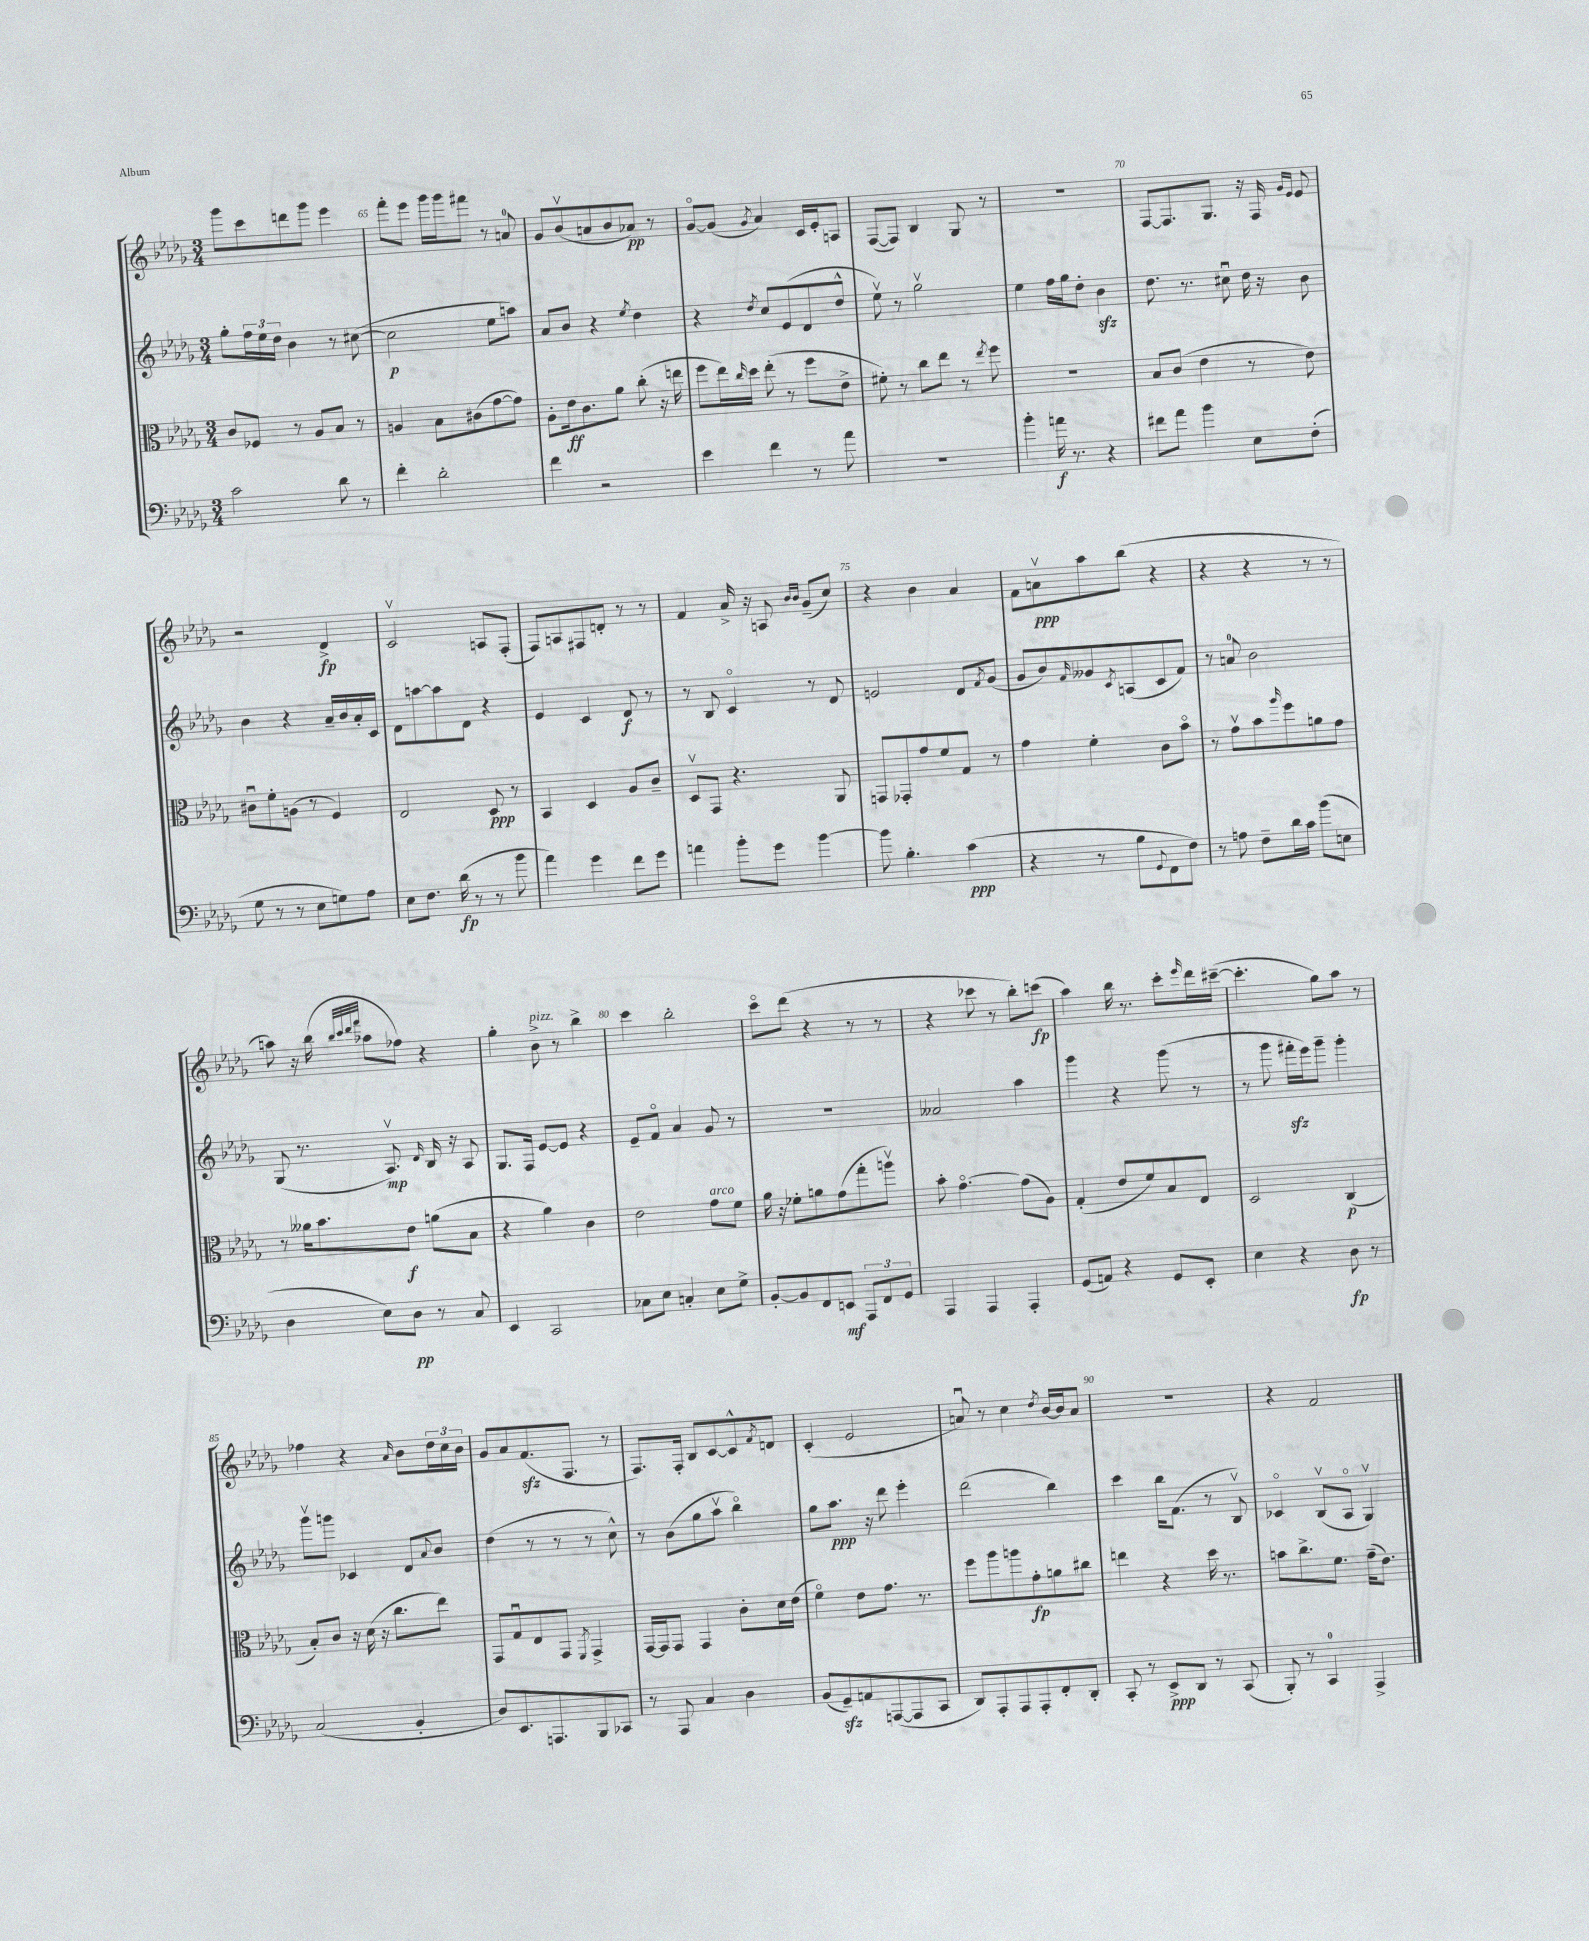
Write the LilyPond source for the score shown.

<<
\new StaffGroup <<
\new Staff = "s0" {
    \clef treble \key des \major \numericTimeSignature \time 3/4
    ges'''8 c'''8 d'''8 ges'''8 ees'''4 |
    f'''8-. ees'''8 ges'''16 ges'''16 fis'''8 r8 a'8-0 |
    ges'8 bes'8\upbow( a'8 bes'8 aes'8\pp) r8 |
    ges'8~\flageolet ges'8( \acciaccatura { ges'8 } aes'4) c'16 ees'16-. a8 |
    f8~( f8) bes4 ges8 r8 |
    R2. |
    f8~ f8. ges8. r16 f16 \grace { ges'16 ees'16 } ees'8 |
    r2 des'4->\fp |
    c'2\upbow a8 f8-.( |
    f8) a8 fis8 d'8-. r8 r8 |
    f'4 aes'16-> r16 a8 \grace { bes'16 bes'16 } ges'8--( c''8) |
    r4 bes'4 aes'4 |
    f'8 a'8\upbow\ppp aes''8 bes''8( r4 |
    r4 r4 r8 r8 |
    a''8) r16 bes''16( \grace { bes''32 c'''32 des'''32 f'''32 } aes''8 fes''8) r4 |
    ges''4-. bes'8->^\markup { \italic "pizz." } r8 bes''4-> |
    c'''4 bes''2-. |
    c'''8\flageolet des'''8( r4 r8 r8 |
    r4 ces'''8 r8 bes''8-.) c'''8\fp( |
    aes''4) bes''16 r8. c'''8-. \grace { ees'''16 } des'''16 cis'''16~--( |
    cis'''4.-. ges''8) aes''8 r8 |
    fes''4 r4 \grace { aes'16 } bes'8 \tuplet 3/2 { des''16 c''16 bes'16 } |
    ges'8 aes'8 f'8.\sfz( f8. r8 |
    f8.) f16-. bes8 c'8~ c'8-^ \acciaccatura { f'8 } d'8 |
    c'4-.( ees'2 |
    a'8\downbow) r8 c''4 \acciaccatura { des''8 } bes'16~ bes'16 a'8 |
    R2. |
    r4 f'2 \bar "|." |
}
\new Staff = "s1" {
    \clef treble \key des \major \numericTimeSignature \time 3/4
    ges''8-. \tuplet 3/2 { f''16 ees''16 des''16 } bes'4 r8 cis''8~( |
    cis''2\p ees''8 a''8) |
    aes'8 bes'8 r4 \acciaccatura { ees''8 } des''4 |
    r4 \acciaccatura { des''8 } c''8 ees'8( des'8 des''8-^ |
    ees''8\upbow) r8 ges''2\upbow |
    ees''4 f''16 ges''16 des''8-. bes'4\sfz |
    des''8. r8. cis''8\downbow des''16 r16 bes'8 |
    bes'4 r4 aes'16-- bes'16 aes'16-. c'16 |
    des'8 a''8~ a''8 des'8 r4 |
    ees'4 c'4 des'8\f r8 |
    r8 bes8 c'4\flageolet r8 des'8 |
    e'2 des'8 \acciaccatura { f'8 } ges'8( |
    ges'8 bes'8) \grace { f'16 } geses'8 \acciaccatura { c'8 } a8( c'8 f'8) |
    r8 a'8-0 bes'2 |
    ges8( r8. aes8.\upbow\mp) \grace { des'16 } bes16 r16 aes8 |
    ges8. f16 ees'8~ ees'8 r4 |
    ees'8-- f'8\flageolet aes'4 ges'8 r8 |
    R2. |
    aeses'2 aes''4 |
    ges'''4 r4 ges'''8( r8 |
    r8 ges'''8 fis'''16-.\sfz ees'''16) ges'''8-- ges'''4-. |
    ges'''8\upbow g'''8 ces'4 des'8 \appoggiatura { aes'8 } bes'8 |
    des''4( r8 r8 r8 c''8-^) |
    r8 bes'8( ges''8 aes''8\upbow bes''4\flageolet) |
    ges''8 aes''8.\ppp r16 des'''8 ees'''4-. |
    des'''2( bes''4) |
    c'''4 bes''16 f'8.( r8 bes8\upbow) |
    ces'4\flageolet bes8\upbow( aes8\flageolet ges4\upbow) \bar "|." |
}
\new Staff = "s2" {
    \clef alto \key des \major \numericTimeSignature \time 3/4
    c'8 fes8 r8 aes8 bes8 r8 |
    a4 bes8 cis'8( ges'8~ ges'8) |
    aes8-. ees'16\ff c'8. aes'8 c''8-.( r16 e''16 |
    f''8 ees''16) \grace { c''16 } des''16 ees''8-.( r8 f''8 ees'8-> |
    fis'8-.) r8 c''8 ees''8 r8 \acciaccatura { ees''8 } f''8 |
    R2. |
    bes8 c'8( ees'4 r8 ees'8) |
    cis'8\downbow f'8-. a8( r8 f4) |
    ees2 des8\ppp r8 |
    bes,4 des4 aes8 c'8-- |
    des8\upbow ges,8 r4. aes,8 |
    g,8 ges,8-. ges'8 f'8 ges8 r8 |
    ges'4 f'4-. c'8 bes'8\flageolet |
    r8 ges'8\upbow bes'8 \grace { aes''16 } f''8 a'8 ges'8 |
    r8 aeses'16 bes'8. ees'8\f a'8( bes8 |
    r4 aes'4) c'4 |
    ees'2 ges'8^\markup { \italic "arco" } f'8 |
    aes'16 r16 fes'8-. a'8 ges'8( ges''8-. a''8\upbow) |
    bes'8-. ges'4.~\flageolet ges'8( aes8) |
    ges4-.( ees'8 f'8) bes8 ees8 |
    des2 c4\p( |
    bes8-.) c'8 r16 des'16( r16 c''8. ees''8) |
    ges,8 ges8\downbow ees8 ges,8 \acciaccatura { f,8 } ges,4-> |
    ges,16~ ges,16 ges,8 ges,4 c'8-. des'16 ees'16( |
    f'4\flageolet) ees'8 ges'8. r8. |
    f''8 aes''8 a''8 ges'8-.\fp a'8 cis''8 |
    e''4 r4 des''16 r8. |
    b'8 c''8.-> f'8. ges'16--( ees'8.) \bar "|." |
}
\new Staff = "s3" {
    \clef bass \key des \major \numericTimeSignature \time 3/4
    c'2 des'8 r8 |
    f'4-. des'2-. |
    f'4 r2 |
    ees'4 f'4 r8 aes'8 |
    R2. |
    bes'4-. a'16\f r8. r4 |
    fis'8 aes'8 bes'4 ees8 f8-.( |
    ges8 r8 r8 ees8 g8) aes8 |
    ees8 f8. des'16\fp( r8 r8 bes'8 |
    aes'4) ges'4 f'8 ges'8 |
    a'4 bes'8-. ges'8 bes'4~ |
    bes'8 bes4.-. c'4\ppp( |
    r4 r8 bes8 \appoggiatura { ges,8 } f,8 f8) |
    r8 a8 f8-- des'16 c'16 bes'8( e8 |
    des4 ees8) des8\pp r8 c8 |
    ees,4 c,2 |
    ces8 ees8 c4-. ees8 ges8-> |
    bes,8~-. bes,8 f,8 e,8\mf \tuplet 3/2 { aes,,8 f,8 ges,8 } |
    aes,,4 aes,,4 aes,,4-. |
    ges,8( a,8) r4 ges,8 ees,8-. |
    ees4 r4 des8\fp r8 |
    c2( bes,4-. |
    des8) ees,8. a,,8. bes,,8 ces,8 |
    r8 aes,,8 c4 des4 |
    bes,8( ges,8--\sfz) a,8 a,,8~( a,,8 c,8 |
    des,8) aes,,8-. aes,,8 aes,,8-. f,8-. des,8-. |
    c,8-. r8 ees,8->\ppp des,8 r8 c,8( |
    bes,,8-.) r8 c,4-0 aes,,4-> \bar "|." |
}
>>
>>
\layout { \context { \Score currentBarNumber = #64 \override BarNumber.break-visibility = ##(#f #t #t) barNumberVisibility = #(every-nth-bar-number-visible 5) } }
